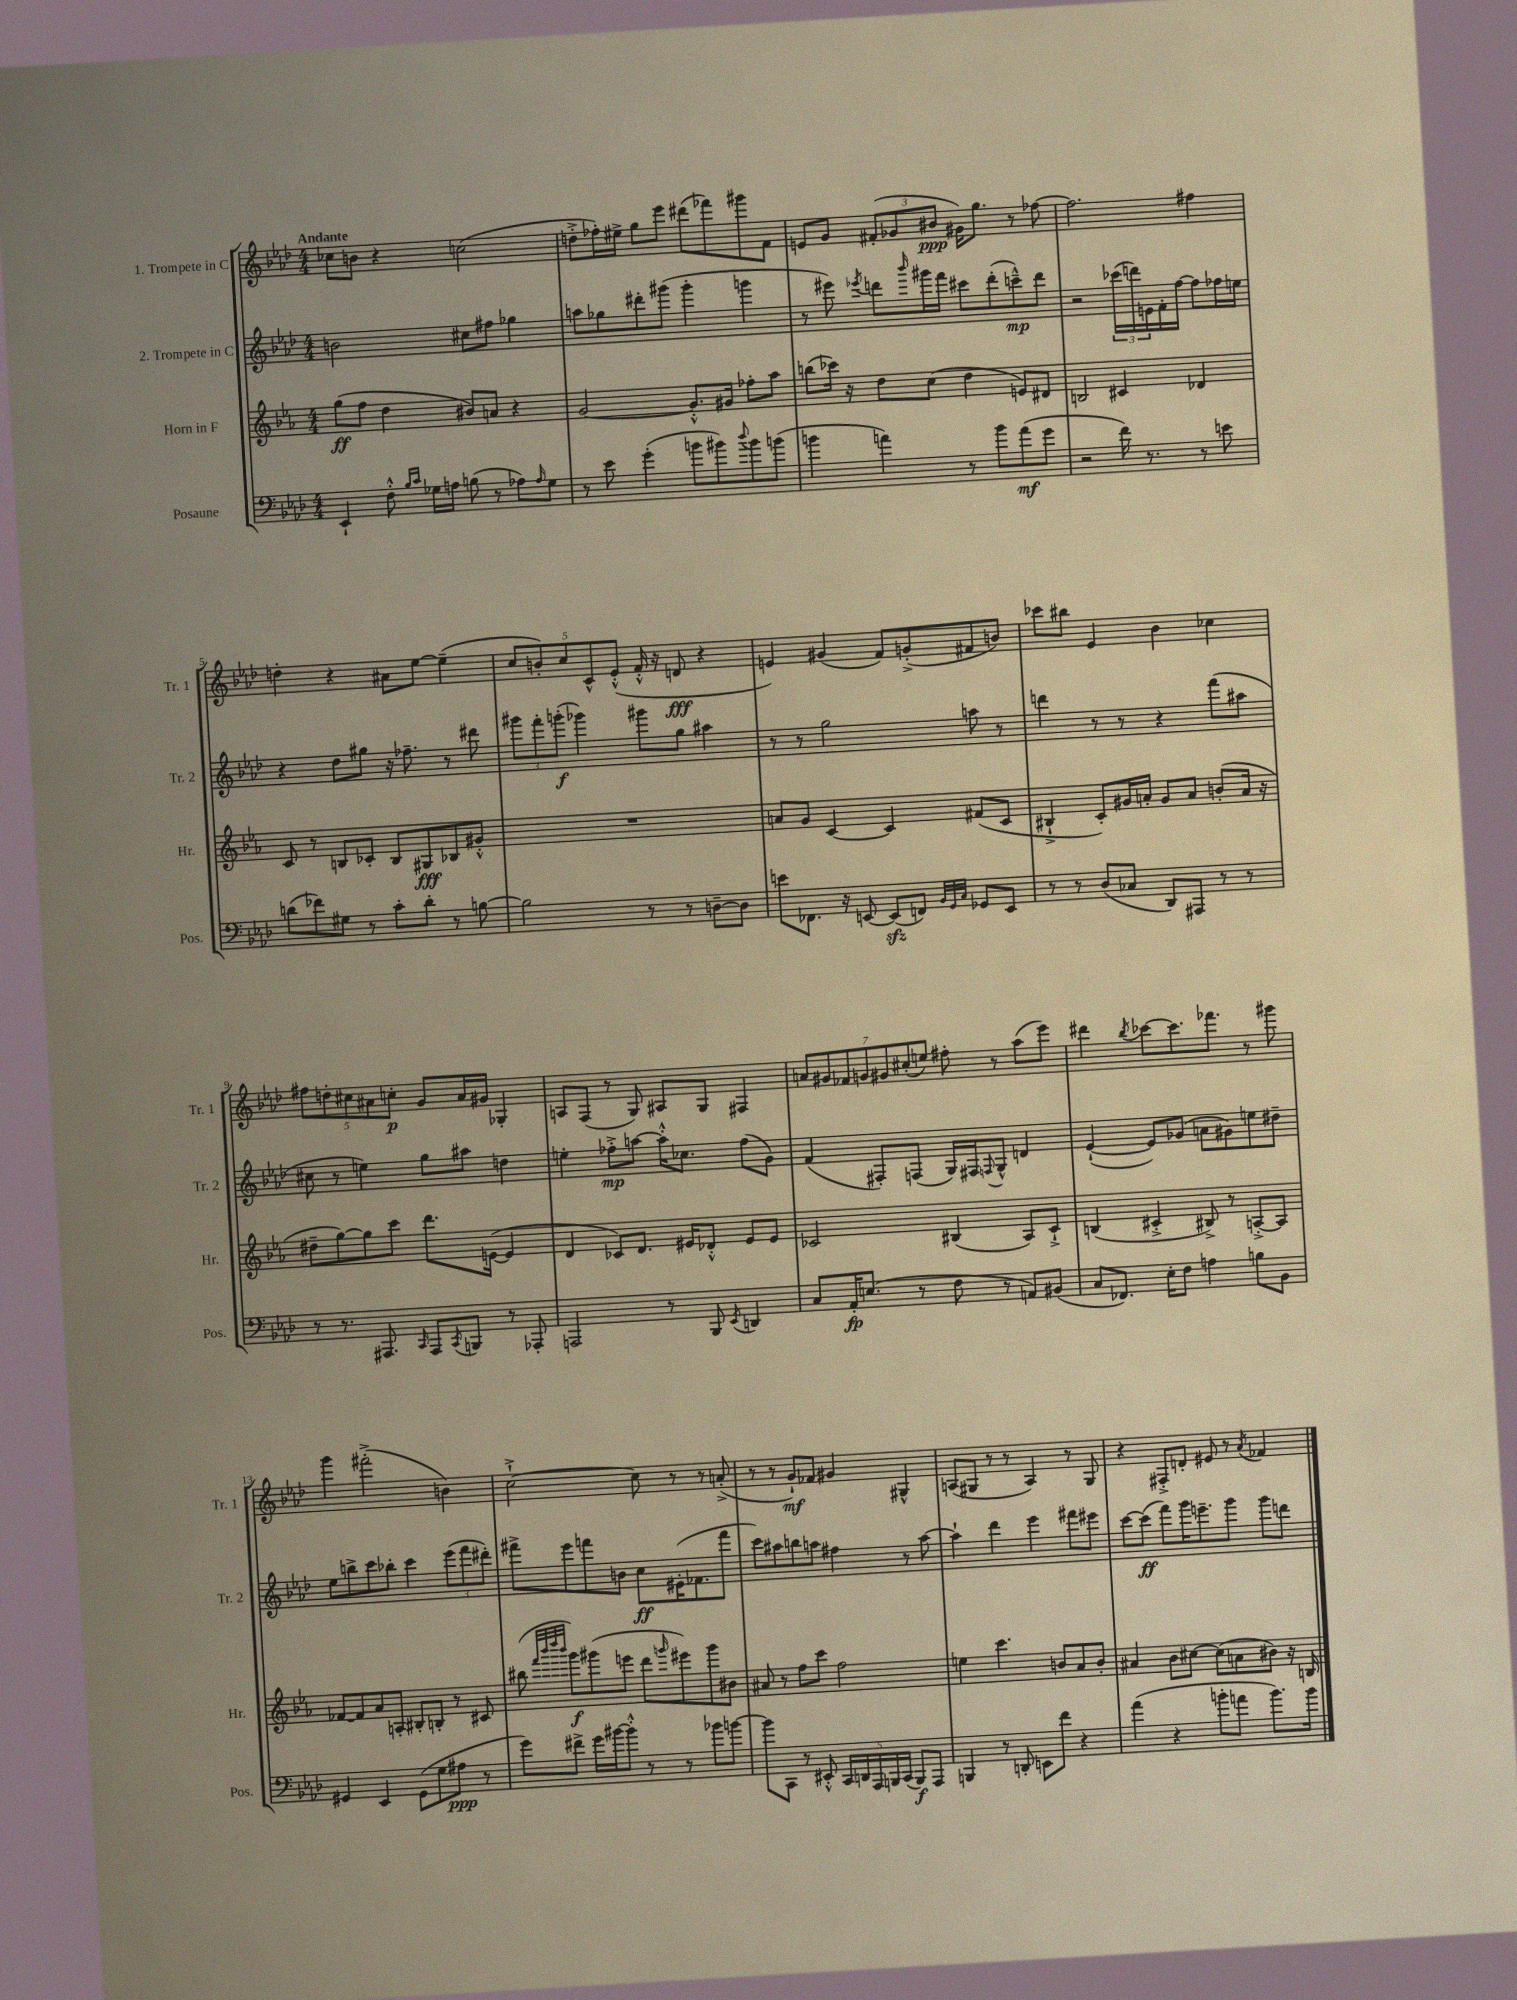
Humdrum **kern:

**kern	**kern	**kern	**kern
*staff4	*staff3	*staff2	*staff1
*clefF4	*clefG2	*clefG2	*clefG2
*k[b-e-a-d-]	*k[b-e-a-]	*k[b-e-a-d-]	*k[b-e-a-d-]
*M4/4	*M4/4	*M4/4	*M4/4
4EE-`/	(8gg\L	2b\	8cc-\L
.	8ff\J	.	8b\J
8F'^^\	4dd\	.	4r
16qqB-/LL	.	.	.
16qqc/JJ	.	.	.
16G-\LL	.	.	.
16A\JJ	.	.	.
(8B\	8b#/L)	8cc#\L	(2cc\
8r	8a/J	8ff#\J	.
8A-\L)	4r	4gg-\	.
16qqA-/	.	.	.
8G-\J	.	.	.
=	=	=	=
8r	[2g/	8aa\L	8dd'^\L
8e-\	.	8gg-\	16ff-'\L)
.	.	.	16ee#^\JJ
(4g'\	.	8ddd#'\	8gg\L
.	.	(8ggg#\J	8eee-\J
8b\L	8.g'^^/]L	4ggg#'\	(8ddd#\L
8b#\)	.	.	8fff-\)
.	16g#/Jk	.	.
8qqdd-/	.	.	.
8b#\	8ff-'\L	4ggg\	8ggg#\
(8b\J	8aa-\J	.	8f\J
=	=	=	=
4b\	(8bb\L	8r	8e/L
.	16ccc-\Jk)	8eee#\)	8g/J
.	16r	.	.
.	.	8qeee-/	.
4a\)	8dd\L	8ddd\L	(12f#'/L
.	.	.	12g-/
.	.	16qqbbb-/	.
.	(8cc\J	16ggg#\L	.
.	.	.	12b#/J
.	.	16fff\JJ	.
8r	4dd\	8ccc#\L	16g#\LK)
.	.	.	8.gg\J
8b\L	.	(8ddd'\	.
(8a\	8e/L)	8ccc~^^\)	8r
8g\J	8d#/J	8ddd\J	[8ff-\
=	=	=	=
2r	2B/	2r	2.ff-\]
16f\)	4c#/	(24ccc-\LL	.
.	.	24ddd\)	.
8.r	.	.	.
.	.	24e\	.
.	.	16f'\	.
.	.	[16ff\JJ	.
8r	4d-/	8ff\]L	4ff#\
8e\	.	16ff-\L	.
.	.	16ee\JJ	.
=	=	=	=
(8d\L	8c/	4r	4dd'\
8f-\)	8r	.	.
8G#\J	8B/L	8dd-\L	4r
8r	8c-'/J	8gg#\J	.
8c'\L	8B/L	16r	8a#\L
.	.	8.ff-~\	.
8d'\J	8G#/	.	[8ee-\J
8r	8B-/	8r	(4ee-~\]
[8B\	8g#'^^/J	8ddd#\	.
=	=	=	=
2B\]	1r	12ggg#\L	10cc/L
.	.	12fff'\	.
.	.	.	10b'/)
.	.	(12ggg'\J	.
.	.	.	10cc/
.	.	4ggg-\)	.
.	.	.	10c^^/
.	.	.	(10e-'^^/J
8r	.	8ggg#\L	16f'^^/
.	.	.	16r
8r	.	8gg\J	8d/
[8D~\L	.	4aa#\	4r
8D\]J	.	.	.
=	=	=	=
8e\L	8a/L	8r	4e/)
8.FF-\J	8g/J	8r	.
.	[4c/	2gg\	(4g#/
16r	.	.	.
[8EE/	.	.	.
(8EE/]L	4c/]	.	8f/L)
8FF/J)	.	.	(8g'^/
32qqBB-/LLL	.	.	.
32qqGG/	.	.	.
32qqC/JJJ	.	.	.
8GG-/L	(8f#/L	8aa\	8f#/
8EE/J	8c/J	8r	8b/J)
=	=	=	=
8r	4B#`^/	4ddd\	8ccc-\L
8r	.	.	8bb#\J
(8D-/L	8c'/L)	8r	4e-/
8C-/J	16g#/L	8r	.
.	16a'/JJ	.	.
8DD-/L)	8g#/L	4r	4b-\
8AAA#/J	8a/J	.	.
8r	(8b'/L	(8fff\L	4cc-\
8r	16a/Jk	8aa#\J	.
.	16r	.	.
=	=	=	=
8r	8dd#~\L	8cc#\	10ff#\L
.	.	.	10dd'\
8.r	[8gg\)	8r	.
.	.	.	10cc#\
.	8gg\]	4ee\)	.
.	.	.	10a#\
8.AAA#/	.	.	.
.	8ccc\J	.	.
.	.	.	10cc'\J
16qqCC/	.	.	.
8AAA#/L	8.ddd\L	8gg\L	8g/L
8qCC/	.	.	.
8BBB/J	.	8aa#\J	16a#/L
.	([16e\Jk	.	16g#/JJ
8r	4e/]	4dd\	4G-'/
8AAA-'/	.	.	.
=	=	=	=
2AAA/	4d/	4ee'\	8A/L
.	.	.	(8F/J
.	8c-/L)	8ff-'^\L	8r
.	8.d/J	[8aa\J	8G/)
8r	.	16aa'^^\]LK	8A#/L
.	16e#/LK	8.cc-\J	.
8BBB-/	8d-'^^/J	.	8G/J
8qEE-/	.	.	.
4DD/	8e#/L	(8ff-\L	4F#/
.	8e#/J	8g\J)	.
=	=	=	=
8C/L	2c-/	(4f/	14a/L
.	.	.	14g#/
16AA-'/K	.	.	.
.	.	.	14f-/
(8.E/J	.	.	.
.	.	.	14g/
.	.	8F#'/L)	.
.	.	.	14g#/
.	.	.	(14cc#'/
8r	.	(8F/J	.
.	.	.	14ee/J)
8F\	(4B#/	16G/LL)	8ff#'\
.	.	16F#/J	.
.	.	8qqF/	.
8r	.	8G^^/J	8r
8AA/L)	8A-/L)	4d/	(8aa-\L
(8BB#/J	8c-`^/J	.	8eee-\J)
=	=	=	=
8C/L	(4B/	([4e-`/	4ddd#\
8.FF-/J)	.	.	.
.	.	.	8qbb-/
.	4c#'^/	8e-/]L)	[8ccc-\L
16E-'\LK	.	.	.
8F\J	.	(8g-/J	8.ccc-\]
4A\	8B#^/)	8a\L	.
.	.	.	8.fff-\J
.	8r	8g#\)	.
8B\L	[8A'^/L	8ee\	8r
8BB-\J	8A/]J	8dd#~\J	8ggg#\
=	=	=	=
4GG#/	[8f-/L	8ee-\L	4ggg\
.	8f-/]	8bb^\	.
4EE-/	8a-/	8ccc\	(2fff#'^\
.	8A'/J	8bb-'\J	.
(8GG#\L	8B#'/L	4ccc\	.
8G\	8B'/J	.	.
8A#\J	8r	(12eee-\L	4b\)
.	.	12fff\	.
8r	8c#/	.	.
.	.	12ddd#'\J)	.
=	=	=	=
8g\L)	(8bb#\	8fff#^\L	[2cc`^\
.	32qqfff/LLL	.	.
.	32qqbbb-/	.	.
.	32qqdddd/	.	.
.	32qqbbb-/JJJ	.	.
8f#^\J	8ggg\L)	8eee-\	.
16g\LL	(8ggg#\	8fff\	.
[16b#\J	.	.	.
8b#'^^\]J	8eee\J	8b\J	.
8r	8ddd\L	8cc\L	8cc\]
.	16qqggg/	.	.
8r	8eee#\)	(16e#'\K	8r
.	.	8.f-\	.
8b-\L	8ggg\	.	8r
[8b\J	8b#\J	8fff\J	(8a'^/
=	=	=	=
8b\]L	8a#/	8ccc\L)	8r
8CC\J	8r	8aa#\	8r
8r	8ff\L	8bb\	8g`/L)
8EE#'^^/	8ccc\J	8aa\J	8f-/J
20CC/LL	2ff\	4ff#\	4g#/
20DD/	.	.	.
20AAA-/	.	.	.
20BBB/	.	.	.
(20CC/JJ	.	.	.
8BBB/L)	.	8r	4G#^^/
8AAA-/J	.	[8aa\	.
=	=	=	=
4BBB/	4ee\	4aa`\]	(8A/L
.	.	.	8G#/J
8r	4.ccc\	4ddd-\	8r
8DD'/	.	.	8r
8EE\L	.	4eee-\	4A/)
8f\J	8b/L	.	.
4r	8a-/	8fff#\L	8r
.	8b'/J	8eee#\J	8G#/
=	=	=	=
(4a-\	4a#/	[8ccc\L	4r
.	.	(8ccc\]J	.
4r	8b-\L	8fff\L)	8F#'^/L
.	[8cc#\J	16ggg\K	8d'/J
.	.	8.eee~\	.
8b'\L	(8cc#\]L	.	8e#/
8a\J	8a\	8ggg\J	8r
.	.	.	8qa-/
8.b\L)	8b#\J)	8ggg\L	4f-/
.	16r	8ddd\J	.
16b\Jk	16B/	.	.
==	==	==	==
*-	*-	*-	*-
